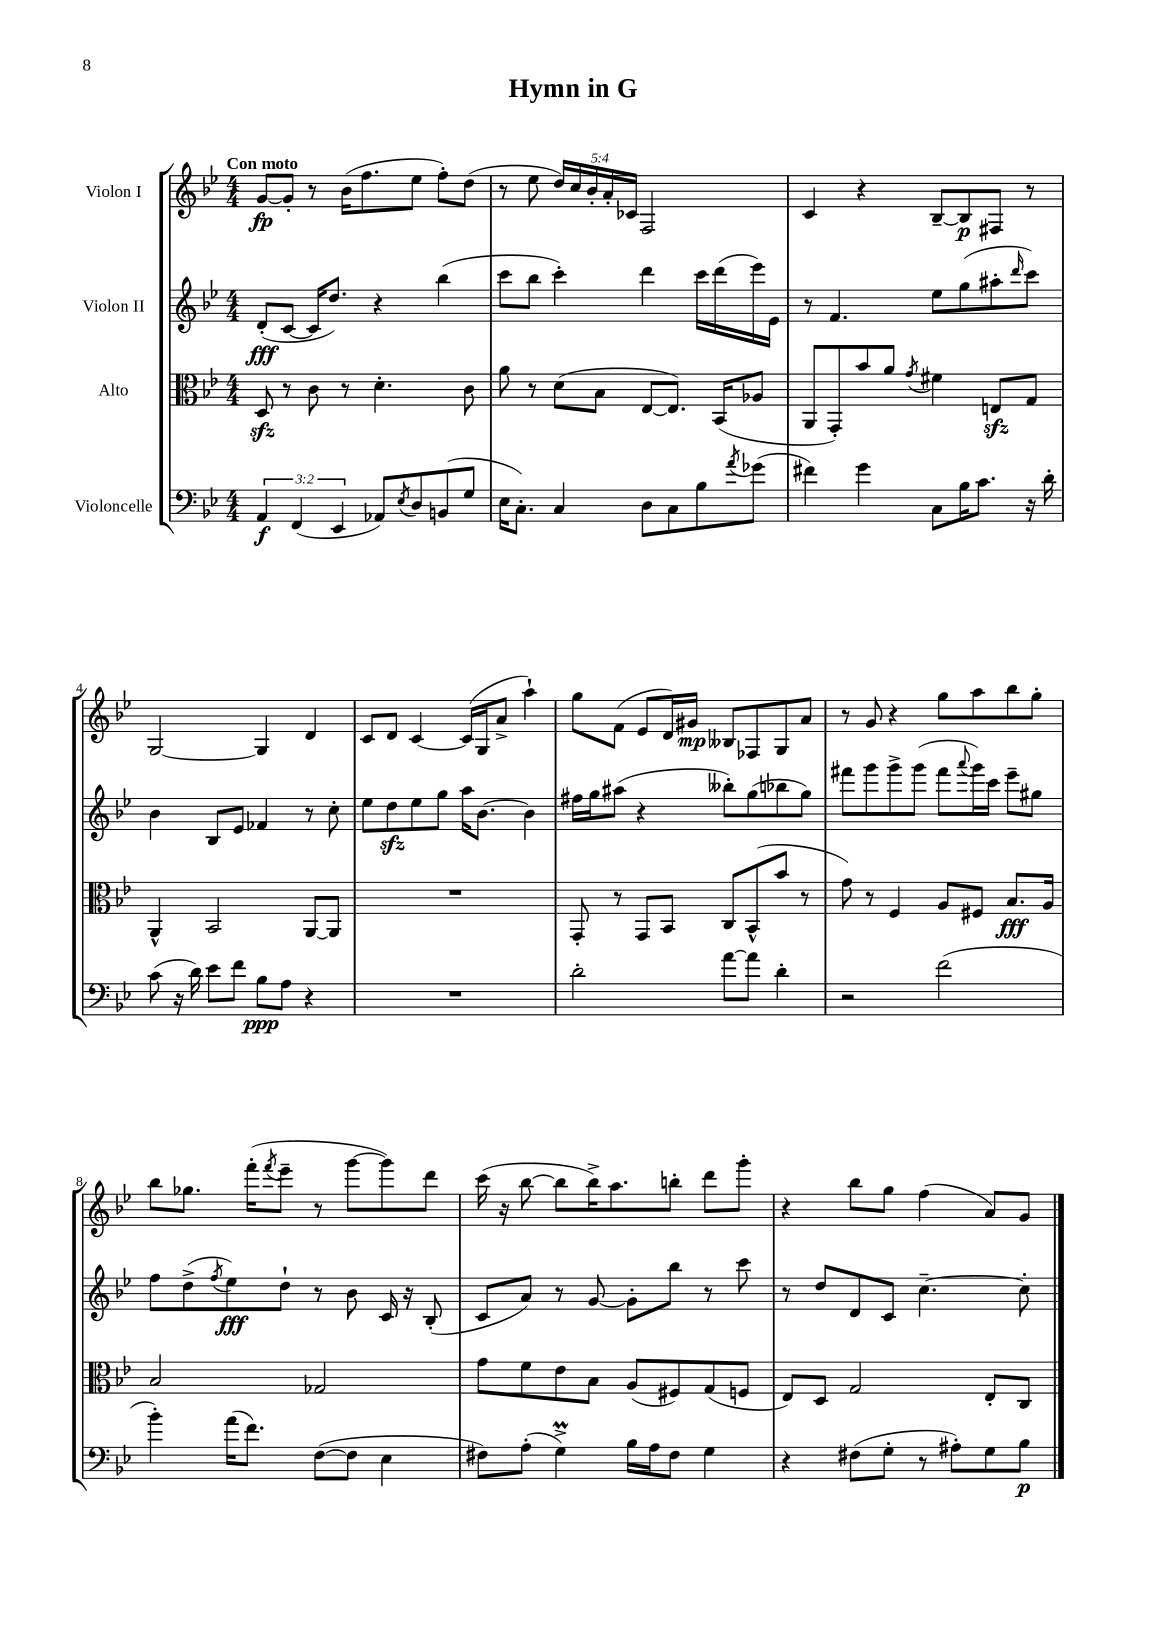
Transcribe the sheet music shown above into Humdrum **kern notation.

**kern	**kern	**kern	**kern
*staff4	*staff3	*staff2	*staff1
*clefF4	*clefC3	*clefG2	*clefG2
*k[b-e-]	*k[b-e-]	*k[b-e-]	*k[b-e-]
*M4/4	*M4/4	*M4/4	*M4/4
6AA/	8D/	(8d'/L	[8g/L
.	8r	[8c/J	8g'/]J
(6FF/	.	.	.
.	8c\	16c/]LK	8r
.	.	8.dd/J)	.
6EE-/	.	.	.
.	8r	.	(16b-\LK
.	.	.	8.ff\
8AA-/L)	4.d'\	4r	.
8qE-/	.	.	.
8D/	.	.	8ee-\J
(8BB/	.	(4bb-\	8ff'\L)
8G/J	8c\	.	(8dd\J
=	=	=	=
16E-\LK	8a\	8ccc\L	8r
8.C'\J)	.	.	.
.	8r	8bb-\J	8ee-\
4C/	(8d\L	4ccc'\)	20dd/LL)
.	.	.	20cc/
.	.	.	20b-'/
.	8B-\J	.	.
.	.	.	20a'/
.	.	.	20c-/JJ
8D\L	[8E-/L	4ddd\	2F/
8C\	8.E-/]J)	.	.
8B-\	.	16ccc\LL	.
.	(16BB-/LK	(16ddd\	.
8qa/	.	.	.
(8g-\J	8A-/J	16eee-\)	.
.	.	16e-\JJ	.
=	=	=	=
4f#\)	8AA/L	8r	4c/
.	8GG'/)	4.f/	.
4g\	8b-/	.	4r
.	8a/J	.	.
.	8qg/	.	.
8C\L	4f#\	8ee-\L	[8B-~/L
16B-\K	.	(8gg\	8B-/]
8.c\J	.	.	.
.	8E/L	8aa#'\	8F#/J
.	.	16qqddd/	.
16r	8G/J	8ccc\J)	8r
16d'\	.	.	.
=	=	=	=
(8c\	4AA^^/	4b-\	[2G/
16r	.	.	.
16d\)	.	.	.
8e-\L	2BB-/	8B-/L	.
8f\J	.	8e-/J	.
8B-\L	.	4f-/	4G/]
8A\J	.	.	.
4r	[8AA/L	8r	4d/
.	8AA/]J	8cc'\	.
=	=	=	=
1r	1r	8ee-\L	8c/L
.	.	8dd\	8d/J
.	.	8ee-\	[4c/
.	.	8gg\J	.
.	.	16aa\LK	(16c/]LL
.	.	[8.b-\J	16G/J
.	.	.	8a^/J
.	.	4b-\]	4aa`\)
=	=	=	=
2d'\	8GG'/	16ff#\LL	8gg\L
.	.	16gg\J	.
.	8r	(8aa#\J	(8f\J
.	8GG/L	4r	8e-/L
.	8BB-/J	.	16d/L)
.	.	.	16g#/JJ
[8a\L	8C/L	8bb--'\L)	8B--/L
8a\]J	(8BB-^^/	(8gg\	8F-/
4d'\	8b-/J	8bb-\	8G/
.	8r	8gg\J)	8a/J
=	=	=	=
2r	8g\)	8fff#\L	8r
.	8r	8ggg\	8g/
.	4F/	8ggg^\	4r
.	.	(8ggg\J	.
(2f\	8A/L	8fff#\L	8gg\L
.	.	8qqaaa/	.
.	8F#/J	16ggg\L)	8aa\
.	.	16ccc\JJ	.
.	8.B-/L	8eee-~\L	8bb-\
.	.	8gg#\J	8gg'\J
.	16A/Jk	.	.
=	=	=	=
4b-'\)	2B-/	8ff\L	8bb-\L
.	.	(8dd^\	8.gg-\J
.	.	8qff/	.
(16a\LK	.	8ee-\)	.
8.f\J)	.	.	(16fff'\LK
.	.	.	8qfff/
.	.	8dd`\J	8eee-~\J
([8F\L	2G-/	8r	8r
8F\]J	.	8b-\	[8ggg\L
4E-\	.	16c/	8ggg\])
.	.	16r	.
.	.	(8B-'/	8ddd\J
=	=	=	=
8F#\L)	8g\L	8c/L	(16ccc\
.	.	.	16r
(8A'\J	8f\	8a/J)	[8bb-\
4G^\)	8e-\	8r	8bb-\]L
.	8B-\J	[8g/	16bb-^\K)
.	.	.	8.aa\
16B-\LL	(8A/L	8g'\]L	.
16A\J	.	.	.
8F#\J	8F#/)	8bb-\J	8bb'\J
4G\	(8G/	8r	8ddd\L
.	8F/J	8ccc\	8ggg'\J
=	=	=	=
4r	8E-/L)	8r	4r
.	8D/J	8dd/L	.
(8F#\L	2G/	8d/	8bb-\L
8G'\J	.	8c/J	8gg\J
8r	.	[4.cc~\	(4ff\
8A#'\L)	.	.	.
8G\	8E-'/L	.	8a/L)
8B-\J	8C/J	8cc'\]	8g/J
==	==	==	==
*-	*-	*-	*-
